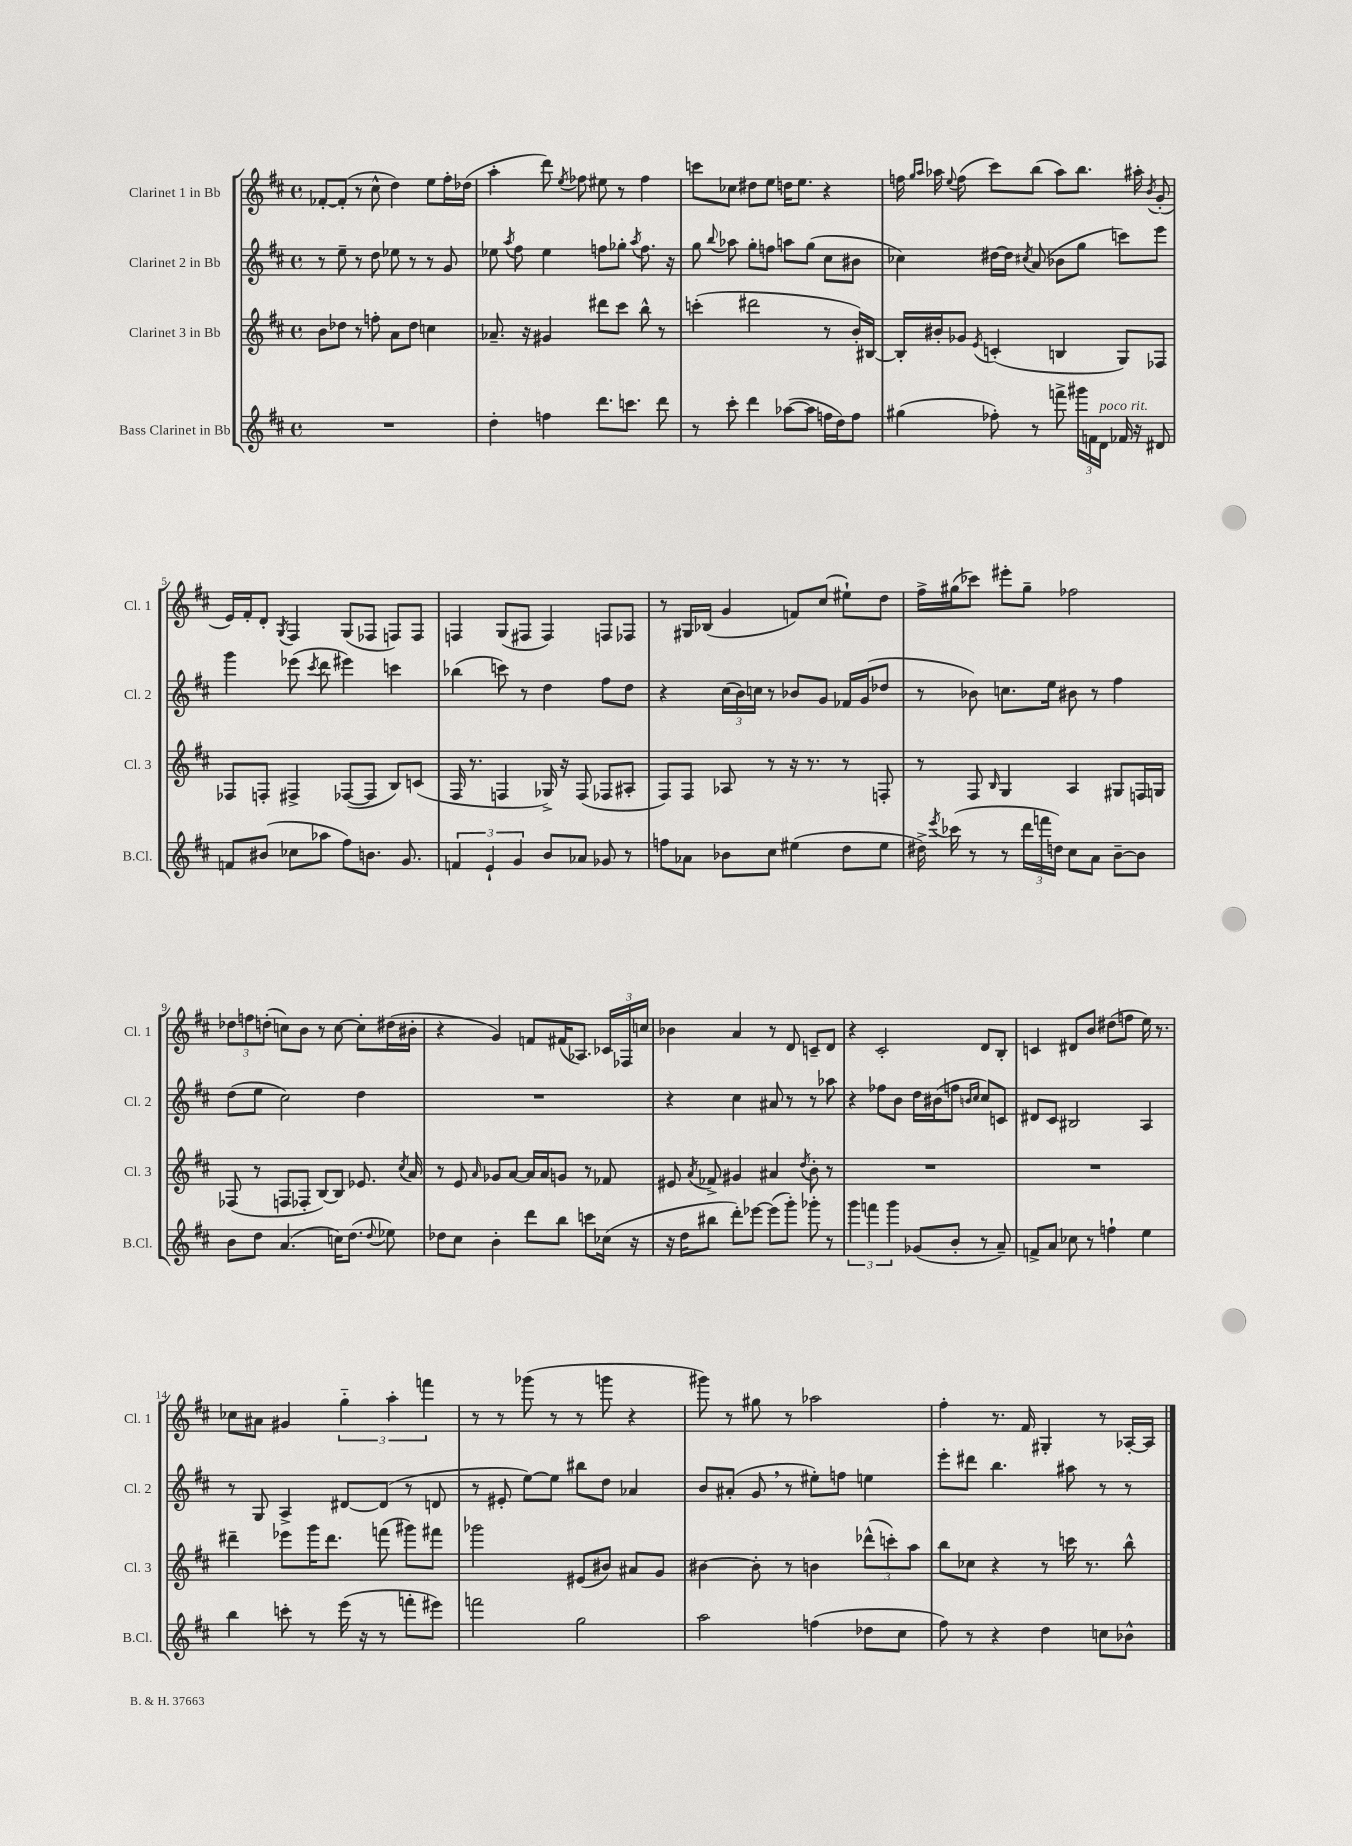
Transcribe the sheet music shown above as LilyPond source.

<<
\new StaffGroup <<
\new Staff = "s0" \with { instrumentName = "Clarinet 1 in Bb" shortInstrumentName = "Cl. 1" } {
    \clef treble \key d \major \defaultTimeSignature \time 4/4
    \autoBeamOff fes'8[~-. fes'8]-.( r8 cis''8-^ d''4) e''8[ fis''16-. des''16]( |
    a''4-. d'''8) \acciaccatura { e''8 } fes''8 eis''8 r8 fes''4 |
    c'''8[ ces''8] dis''8[ e''8] d''16[ e''8.] r4 |
    f''16 \grace { g''16[ a''16] } aes''16 \appoggiatura { e''8 } f''8( cis'''8[) b''8]( aes''8[) b''8.] ais''16-. \acciaccatura { b'8 } g'8-.( |
    e'16[) fis'16-. d'8]-. \acciaccatura { g8 } fis4 g8[( fes8] f8[) f8] |
    f4 g8[( fis8] fis4) f8[ fes8] |
    r8 gis16[ bes16]( g'4 f'8[) cis''8]( eis''8[-!) d''8] |
    fis''16[-> gis''16( ces'''8]) eis'''8[-. gis''8]-- fes''2 |
    \tuplet 3/2 { des''8[ f''8 d''8]-.( } c''8[) b'8] r8 c''8~ c''8[-. dis''16( bis'16]-. |
    r4 g'4) f'8[ fis'16( aes8.]) \tuplet 3/2 { ces'16[ fes16 c''16] } |
    bes'4 a'4 r8 d'8 c'8[-- d'8] |
    r4 cis'2-. d'8[ b8]-. |
    c'4 dis'8[ b'8] dis''8[( f''8] e''16) r8. |
    ces''8[ ais'8] gis'4 \tuplet 3/2 { g''4-_ a''4-. f'''4 } |
    r8 r8 ges'''8( r8 r8 g'''8 r4 |
    gis'''8) r8 gis''8 r8 aes''2 |
    fis''4-. r8. fis'16 gis4-. r8 aes16[~-. aes16] \bar "|." |
}
\new Staff = "s1" \with { instrumentName = "Clarinet 2 in Bb" shortInstrumentName = "Cl. 2" } {
    \clef treble \key d \major \defaultTimeSignature \time 4/4
    \autoBeamOff r8 e''8-- r8 d''8 ees''8 r8 r8 g'8 |
    ees''8 \acciaccatura { a''8 } fis''8 ees''4 f''8[ ges''8]-. \acciaccatura { a''8 } f''8. r16 |
    g''8 \appoggiatura { b''8 } aes''8 g''8[-. f''8] a''8[ g''8]( cis''8[ bis'8] |
    ces''4) dis''16[~ dis''16] \acciaccatura { cis''8 } a'8( bes'8[ g''8] c'''8[) e'''8] |
    g'''4 ees'''8( \acciaccatura { cis'''8 } d'''8 eis'''4) c'''4 |
    bes''4( c'''8) r8 d''4 fis''8[ d''8] |
    r4 \tuplet 3/2 { cis''16[( b'16) c''16] } r8 bes'8[ g'8] fes'16[ g'16( des''8] |
    r8 bes'8) c''8.[ e''16] bis'8 r8 fis''4 |
    d''8[( e''8] cis''2) d''4 |
    R1 |
    r4 cis''4 ais'8 r8 r8 aes''8 |
    r4 fes''8[ b'8] d''16[ bis'16( f''8] \grace { b'16[ cis''16] } cis''8[) c'8] |
    dis'8[ cis'8] bis2 a4 |
    r8 g8 a4-> dis'8[~ dis'8]( r8 d'8 |
    r8 eis'8-. e''8[~) e''8] bis''8[ d''8] aes'4 |
    b'8[ ais'8]-.( g'8 \breathe r8 eis''8[-.) f''8] e''4 |
    e'''8[-. dis'''8] b''4. ais''8 r8 r8 \bar "|." |
}
\new Staff = "s2" \with { instrumentName = "Clarinet 3 in Bb" shortInstrumentName = "Cl. 3" } {
    \clef treble \key d \major \defaultTimeSignature \time 4/4
    \autoBeamOff b'8[ des''8] r8 f''8-. a'8[ des''8] c''4 |
    aes'8.-- r16 gis'4 dis'''8[ cis'''8] b''8-^ r8 |
    c'''4-.( dis'''2 r8 b'16[-.) bis16]~ |
    bis16[-. bis'16-. ges'8] \acciaccatura { e'8 } c'4-.( b4 g8[) fes8] |
    fes8[ f8]-. fis4-> fes8[~( fes8] b8[) c'8]( |
    fis16 r8. f4 ges16->) r16 f8( fes8[ ais8]-. |
    fis8[) fis8] aes8 r8 r16 r8. r8 f8-. |
    r8 fis8 \grace { b16 } g4 a4 gis8[ f16 g16] |
    fes8( r8 f8[ fes8]-. b8[~) b8] ees'8. \acciaccatura { cis''8 } a'16 |
    r8 e'8 \grace { a'16 } ges'8[ a'8]~ a'16[ a'16 g'8] r8 fes'8 |
    eis'8 \acciaccatura { a'8 } fes'8-> gis'4 ais'4 \acciaccatura { d''8 } b'8-. r8 |
    R1 |
    R1 |
    dis'''4-- ees'''8[ g'''16 dis'''8.] f'''8( gis'''8[) fis'''8] |
    ges'''2 eis'8[( bis'8]) ais'8[ g'8] |
    bis'4~ bis'8-. r8 b'4 \tuplet 3/2 { des'''8[-^( c'''8-.) a''8] } |
    b''8[ ces''8] r4 r8 c'''16 r8. b''8-^ \bar "|." |
}
\new Staff = "s3" \with { instrumentName = "Bass Clarinet in Bb" shortInstrumentName = "B.Cl." } {
    \clef treble \key d \major \defaultTimeSignature \time 4/4
    \autoBeamOff R1 |
    d''4-. f''4 d'''8.[ c'''8.] d'''8 |
    r8 cis'''8-. d'''4 aes''8[~( aes''8] f''16[ d''16) f''8] |
    gis''4( fes''8-.) r8 f'''8-> \tuplet 3/2 { gis'''16[ f'16 d'16]^\markup { \italic "poco rit." } } fes'16 r16 dis'8 |
    f'8[ bis'8]( ces''8[ aes''8] fis''8[) b'8.] g'8. |
    \tuplet 3/2 { f'4 e'4-! g'4 } b'8[ aes'8] ges'8 r8 |
    f''8[ aes'8] bes'8[ cis''8] eis''4( d''8[ eis''8] |
    dis''16->) \acciaccatura { e'''8 } ces'''16( r8 r8 \tuplet 3/2 { d'''16[ f'''16 d''16]) } cis''8[ a'8] b'8[~-- b'8] |
    b'8[ d''8] a'4.( c''16[) d''8.]( \appoggiatura { d''8 } ees''8) |
    des''8[ cis''8] b'4-. d'''8[ b''8] c'''8[ ces''16]( r16 |
    r16 d''16[ bis''8] d'''8[-.) ees'''8]~ ees'''8[( g'''8]-.) ges'''8-. r8 |
    \tuplet 3/2 { g'''4 f'''4 g'''4 } ges'8[( b'8]-. r8 a'8--) |
    f'8[-> a'8] ces''8 r8 f''4-! e''4 |
    b''4 c'''8-. r8 e'''16( r16 r8 f'''8[-. eis'''8]) |
    f'''2 g''2 |
    a''2 f''4( des''8[ cis''8] |
    fis''8) r8 r4 d''4 c''8[ bes'8]-^ \bar "|." |
}
>>
>>
